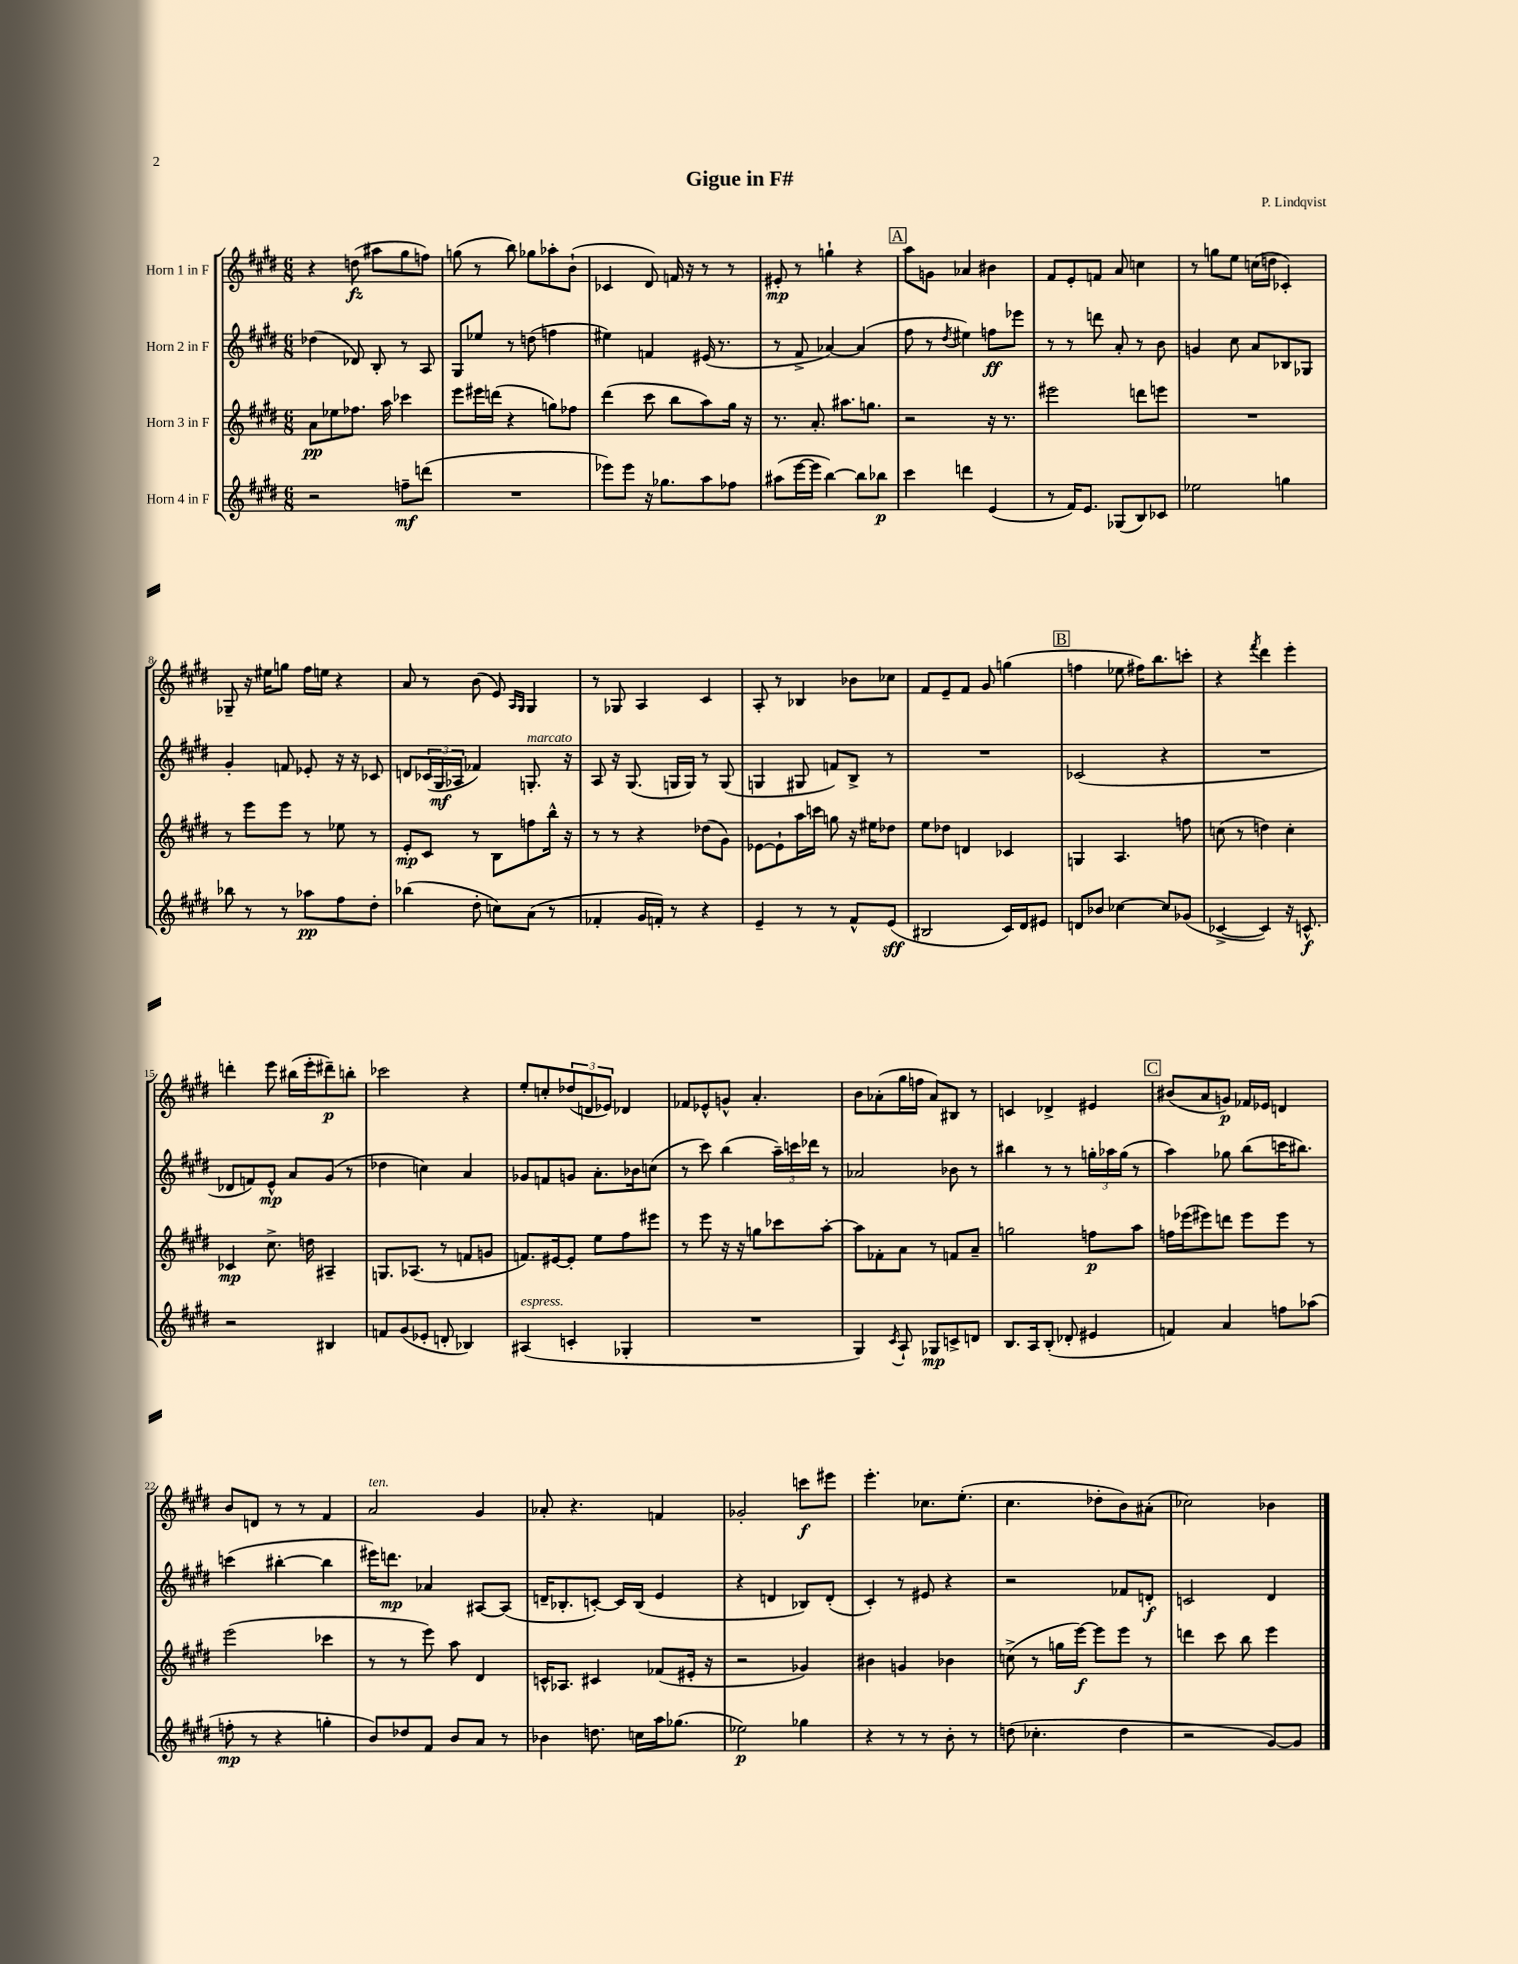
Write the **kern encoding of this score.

**kern	**kern	**kern	**kern
*staff4	*staff3	*staff2	*staff1
*clefG2	*clefG2	*clefG2	*clefG2
*k[f#c#g#d#]	*k[f#c#g#d#]	*k[f#c#g#d#]	*k[f#c#g#d#]
*M6/8	*M6/8	*M6/8	*M6/8
2r	8a	(4dd-	4r
.	8ee-	.	.
.	8.ff-	8d-)	(8dd
.	.	8B'	8aa#
.	16aa	.	.
8ff~	4ccc-	8r	8gg#
(8ddd	.	8A	8ff)
=	=	=	=
2.r	8eee	8G#	(8gg
.	16eee#	8ee-	8r
.	(16ddd	.	.
.	4r	8r	8bb)
.	.	(8dd	8gg-
.	8gg)	4ff	8aa-'
.	8ff-	.	(8b`
=	=	=	=
8eee-)	(4ddd#	4ee#)	4c-
8eee-	.	.	.
16r	8ccc#	4f	8d#)
8.gg-	.	.	.
.	8bb	.	16f
.	.	.	16r
8aa	8aa)	(16e#	8r
.	.	8.r	.
8ff-	16gg#	.	8r
.	16r	.	.
=	=	=	=
(8aa#	8.r	8r	8e#'
[16eee	.	8f#^	8r
16eee]	8.a'	.	.
[4bb)	.	[4a-)	4gg`
.	8.aa#	.	.
8bb]	.	(4a-]	4r
.	8.gg	.	.
8bb-	.	.	.
=	=	=	=
4ccc#	2r	8ff#	8aa
.	.	8r	8g
.	.	8qdd#	.
4ddd	.	4ee#)	4a-
(4e	16r	8ff	4b#
.	8.r	.	.
.	.	8eee-	.
=	=	=	=
8r	2eee#	8r	8f#
16f#)	.	8r	8e'
8.e	.	.	.
.	.	8ddd	8f
(8G-	.	8a'	8a
8B)	8ddd	8r	4cc
8c-	8eee	8b	.
=	=	=	=
2ee-	2.r	4g	8r
.	.	.	8gg
.	.	8cc#	8ee
.	.	8a	(16cc
.	.	.	16dd
4gg	.	8B-	4c-')
.	.	8G-	.
=	=	=	=
8bb-	8r	4g#'	8G-~
8r	8eee	.	16r
.	.	.	16ee#
8r	8eee	8f	8gg
8aa-	8r	8e-'	16ff#
.	.	.	16ee
8ff#	8ee-	16r	4r
.	.	16r	.
8dd#'	8r	8c-	.
=	=	=	=
(4bb-	8e'	8d	8a
.	8c#	(24c-	8r
.	.	24G#	.
.	.	24A-	.
8dd#'	8r	4f-)	(8b
8cc)	8B	.	8e)
.	.	.	16qqA
.	.	.	16qqG#
(8a	8ff	8.G'	4G#
8r	16bb^^	.	.
.	16r	16r	.
=	=	=	=
4f-'	8r	8A	8r
.	8r	16r	8G-
.	.	(8.G#	.
16g#	4r	.	4A
16f')	.	.	.
8r	.	16G	.
.	.	16G)	.
4r	(8dd-	8r	4c#
.	8g#)	(8G	.
=	=	=	=
4e~	[8e-	4G	8A'
.	8e-`]	.	8r
8r	16aa	8G#	4B-
.	16ccc	.	.
8r	8gg	8f)	.
8f#^^	16r	8B^	8b-
.	16ee#	.	.
(8e	8dd-	8r	8cc-
=	=	=	=
2B#	8ee	2.r	8f#
.	8dd-	.	8e~
.	4d	.	8f#
.	.	.	8g#
16c#)	4c-	.	(4gg
16d#	.	.	.
8e#	.	.	.
=	=	=	=
8d	4G	(2c-	4ff
8b-	.	.	.
[4cc-	4.A	.	8ee-
.	.	.	16ff#)
.	.	.	8.bb
8cc-]	.	4r	.
(8g-	8ff	.	8ccc'
=	=	=	=
[4c-^	(8cc	2.r	4r
.	8r	.	.
.	.	.	8qfff#
4c-])	4dd)	.	4ddd#
16r	4cc'	.	4eee'
8.c^^	.	.	.
=	=	=	=
2r	4c-	8d-	4ddd'
.	.	8f)	.
.	8.cc#^	8e^^	8eee
.	.	8a	(16bb#
.	16dd	.	16eee'
4B#	4A#~	(8g#	8ddd#~)
.	.	8r	8bb'
=	=	=	=
8f	8.G	4dd-	2ccc-
(8g#	.	.	.
.	(8.A-	.	.
8e-'	.	4cc)	.
8d'	8r	.	.
4B-)	8f	4a	4r
.	8g	.	.
=	=	=	=
(4A#	8.f)	8g-	8ee'
.	.	8f	8cc'
.	[16e#	.	.
4c'	8e#']	8g	(12dd-
.	.	.	12d
.	8ee	8.a'	.
.	.	.	12e-)
4G-'	8ff#	.	4d-
.	.	16b-	.
.	8eee#	(8cc	.
=	=	=	=
2.r	8r	8r	8f-
.	8eee	8ccc#)	8e-^^
.	16r	(4bb	8g^^
.	16r	.	.
.	8gg	.	4.a'
.	8ccc-	24aa~)	.
.	.	24ccc	.
.	.	24ddd-	.
.	[8aa'	8r	.
=	=	=	=
4G#)	8aa]	2a-	8b
.	8f-'	.	(8a-'
8qc#	.	.	.
8A`	8a	.	16gg#
.	.	.	16ff
8G-	8r	.	8a-)
8c^	8f	8b-	8B#
8d	8a~	8r	8r
=	=	=	=
8.B	2gg	4bb#	4c
16A	.	.	.
(8B'	.	8r	4d-^
8d-'	.	8r	.
4e#	8ff	24gg'	4e#
.	.	24aa-	.
.	.	(24gg	.
.	8aa	8r	.
=	=	=	=
4f)	16ff	4aa)	(8b#
.	(16eee-	.	.
.	8eee#)	.	8a
4a	8ddd	8gg-	8g)
.	8eee#	(8bb	16f-
.	.	.	16e-
8ff	8eee#	16ccc	4d
.	.	8.bb#)	.
(8aa-	8r	.	.
=	=	=	=
8ff'	(2eee	(4ccc	8b
8r	.	.	8d
4r	.	[4bb#'	8r
.	.	.	8r
4gg'	4ccc-	4bb#]	4f#
=	=	=	=
8b)	8r	16eee#)	2a
.	.	8.ddd	.
8dd-	8r	.	.
8f#	8eee)	4a-	.
8b	8aa	.	.
8a	4d#	[8A#	4g#
8r	.	(8A#]	.
=	=	=	=
4b-	16c^^	16d~	8a-'
.	8.A-	8.B-'	.
.	.	.	4.r
8.dd	4c#	[8c')	.
.	.	16c]	.
16cc	.	(16B-	.
16aa	(8f-	4e	4f
(8.gg-	.	.	.
.	16e#'	.	.
.	16r	.	.
=	=	=	=
2ee-)	2r	4r	2g-'
.	.	4d	.
4gg-	4g-)	8B-)	8ccc
.	.	(8d'	8eee#
=	=	=	=
4r	4b#	4c#')	4.eee'
8r	4g	8r	.
8r	.	8e#	8.cc-
8b'	4b-	4r	.
.	.	.	(8.ee'
8r	.	.	.
=	=	=	=
(8dd	(8cc^	2r	4.cc#
4.cc-'	8r	.	.
.	16gg	.	.
.	[16eee)	.	.
.	8eee]	.	8dd-'
4dd	8eee	8f-	8b)
.	8r	8d'	(8a#'
=	=	=	=
2r	4ddd	2c	2cc-)
.	8ccc#	.	.
.	8bb	.	.
[8g#)	4eee	4d#	4b-
8g#]	.	.	.
==	==	==	==
*-	*-	*-	*-
